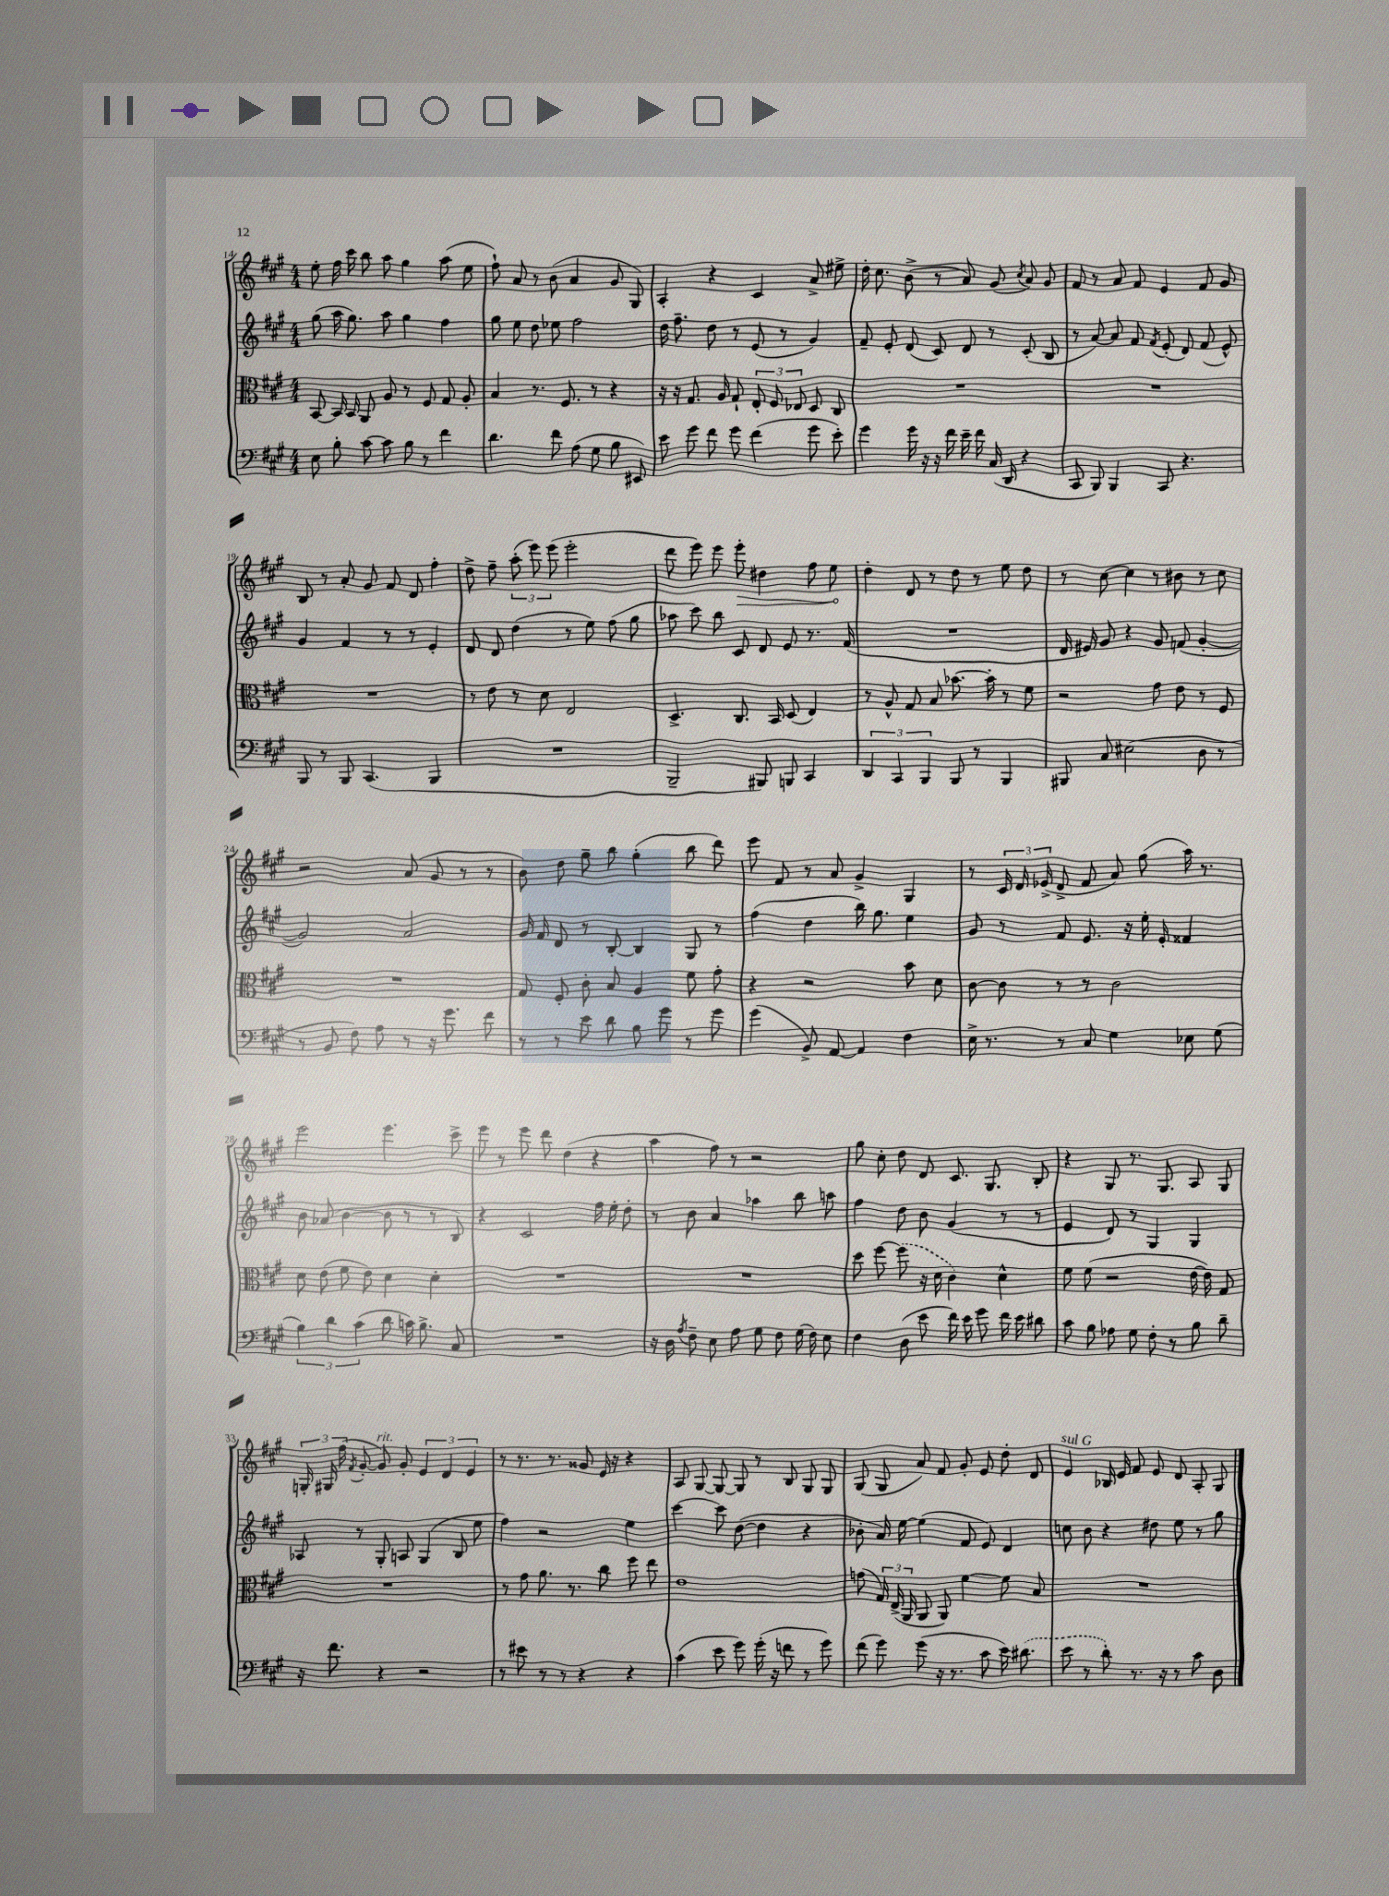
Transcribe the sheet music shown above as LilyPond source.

<<
\new StaffGroup <<
\new Staff = "s0" {
    \clef treble \key a \major \numericTimeSignature \time 4/4
    \autoBeamOff e''8-. fis''16 cis'''16 b''8 a''8 gis''4 a''8( e''8 |
    fis''8-!) a'8 r8 b'8( a'4 gis'8 gis8) |
    a4-. r4 cis'4 a'8-> eis''8-> |
    d''16-. cis''8. b'8->( r8 a'8) gis'8( \acciaccatura { cis''8 } a'8) gis'8 |
    fis'8 r8 a'8 fis'8 e'4 fis'8 gis'8 |
    b8 r8 a'8-. gis'8 fis'8 d'8 fis''4-. |
    d''8-> fis''8-- \tuplet 3/2 { a''8-.( e'''8) e'''8( } e'''2-. |
    d'''8 e'''8) e'''8 \once \override Hairpin.circled-tip = ##t e'''8-.\> dis''4 fis''8 e''8\! |
    d''4-. d'8 r8 d''8 r8 e''8 d''8 |
    r8 cis''8~ cis''4 r8 bis'8 r8 cis''8 |
    r2 a'8( gis'8 r8 r8 |
    b'8) d''8 gis''8-- b''8 gis''4-.( b''8 d'''8) |
    e'''8 fis'8 r8 a'8 gis'4-> gis4 |
    r8 \tuplet 3/2 { cis'16 d'16 ees'16->( } d'8-> fis'8 a'8) gis''8( a''16) r8. |
    e'''2 e'''4. cis'''8-> |
    e'''8 r8 e'''8 d'''8 d''4( r4 |
    a''4 fis''8) r8 r2 |
    gis''8 cis''8-. d''8 d'8 cis'8. gis8. b8-. |
    r4 gis8 r8. gis8. a8 gis8 |
    \tuplet 3/2 { g16-. gis16 fis''16( } \acciaccatura { fis'8 } gis'8~-. gis'8^\markup { \italic "rit." }) gis'8-. \tuplet 3/2 { e'4 d'4 e'4 } |
    r8 r8. r8. gisis'8 e'16 r16 r4 |
    a8 gis8~ gis8~ gis8 r8 b8 gis8 gis8 |
    gis8( gis8 a'8) fis'8 gis'8-. e'8 d''8-. d'8 |
    e'4^\markup { \italic "sul G" } bes16 e'16 fis'8 e'8 d'8 a8-. gis8 \bar "|." |
}
\new Staff = "s1" {
    \clef treble \key a \major \numericTimeSignature \time 4/4
    \autoBeamOff gis''8( a''16 gis''8.) a''8 gis''4 fis''4 |
    gis''8 e''8 d''8 ees''8 fis''2 |
    d''16 fis''8.-- d''8 r8 e'8( r8 gis'4) |
    fis'8-- e'8-. d'8( cis'8) d'8 r8 cis'8-.( b8 |
    r8 a'8~) a'8 fis'8 \acciaccatura { fis'8 } e'8-.( d'8) fis'8( e'8-^) |
    gis'4 fis'4 r8 r8 e'4-. |
    d'8 d'8 d''4( r8 e''8) fis''8( gis''8 |
    aes''8 cis'''8) b''8 cis'8 d'8 e'8 r8. fis'16( |
    R1 |
    d'16 eis'16) gis'8 r4 gis'8 f'8( gis'4~-. |
    gis'2) a'2 |
    gis'16 fis'16 d'8 r8 b8~-. b4 gis8 r8 |
    fis''4( d''4 b''16) gis''8. e''4 |
    gis'8 r8 fis'8 e'8. r16 e''16-. e'16-. fisis'4 |
    b'8 aes'8( b'4~ b'8 r8 r8 b8) |
    r4 cis'2 fis''16 e''16-. d''8-. |
    r8 b'8 a'4 aes''4 b''8 a''8 |
    fis''4 d''8 b'8 gis'4( r8 r8 |
    e'4 d'8) r8 gis4 gis4 |
    aes8 r8 gis8-. a8 gis4( b8 e''8 |
    fis''4) r2 e''4 |
    cis'''4~ cis'''8 d''8~( d''4 r4 |
    bes'8-. a'16) e''16~ e''4( fis'8 e'8) d'4 |
    c''8 b'8 r4 dis''8 e''8 r8 gis''8 \bar "|." |
}
\new Staff = "s2" {
    \clef alto \key a \major \numericTimeSignature \time 4/4
    \autoBeamOff b,8~ b,16 b,16 a,8 a8 r8 fis8 gis8 a8-. |
    b4 r8. fis8. r8 r4 |
    r16 r16 gis8. a16 gis8-! \tuplet 3/2 { e8-. fis8 ees8 } d8 cis8 |
    R1 |
    R1 |
    R1 |
    r8 e'8 r8 d'8 e2 |
    d4.-> cis8. b,16 d8( e4) |
    r8 a8-^ gis8 b8 bes'8.~ bes'16-. r8 fis'8 |
    r2 gis'8 e'8 r8 fis8 |
    R1 |
    gis8 fis8-. cis'8-. b8 a4 fis'8 gis'8-. |
    r4 r2 b'8 d'8 |
    cis'8~ cis'8 r8 r8 cis'2 |
    d'8 e'8( fis'8 e'8) d'4 d'4-. |
    R1 |
    R1 |
    d''8 fis''8~ \once \slurDashed fis''8( r16 d'16 cis'4) d'4-^ |
    fis'8 fis'8( r2 e'16~ e'16) gis8 |
    R1 |
    r8 gis'8 a'8. r8. cis''8 fis''8 e''8 |
    e'1 |
    g'8( \tuplet 3/2 { gis16) e16->( a,16 } a,8 a,8) fis'4~ fis'8 b8 |
    R1 \bar "|." |
}
\new Staff = "s3" {
    \clef bass \key a \major \numericTimeSignature \time 4/4
    \autoBeamOff e8 b8-. cis'8~ cis'8 b8 r8 fis'4 |
    d'4. fis'8 a8( gis8 b8 eis,8) |
    e'8 gis'8 fis'8 gis'8 fis'4( gis'8 e'8-.) |
    gis'4 gis'16 r16 r16 fis'16 e'16-- fis'16 cis16( d,16 r4 |
    cis,8 b,,8) b,,4 cis,8 r4. |
    b,,8 r8 b,,8 cis,4.( b,,4 |
    R1 |
    b,,2-- bis,,8) b,,8 cis,4 |
    \tuplet 3/2 { d,4 cis,4 b,,4 } b,,8 r8 b,,4 |
    bis,,8 cis8 eis2( d8 r8 |
    r8 b,8 fis8) a8 r8 r16 gis'8. fis'8 |
    r8 r8 e'8 d'8 b8 gis'8 r8 gis'8 |
    gis'4( b,8->) a,8~ a,4 fis4 |
    e16-> r8. r8 cis8 gis4 ees8 gis8( |
    \tuplet 3/2 { b4) d'4 cis'4( } d'8 c'16) b8.-> cis8 |
    R1 |
    r16 d16 \acciaccatura { a8 } fis8-- e8 a8 gis8 fis8 gis16( fis16) e8 |
    fis4 d8( e'8 fis'16) e'16 gis'8 fis'16 e'16 dis'8 |
    cis'8 b8 aes8 gis8 fis8-. r8 b8 d'8-- |
    r16 fis'8. r4 r2 |
    r8 eis'8 r8 r8 r4 r4 |
    cis'4( e'8 gis'8) gis'16-.( r16 f'8 r8 gis'8) |
    fis'8( gis'8) gis'8( r16 r8. cis'8 e'16) \once \slurDashed dis'8.( |
    e'8 r8 d'8-.) r8. r16 r8 cis'8 d8 \bar "|." |
}
>>
>>
\layout { \context { \Score currentBarNumber = #14 } }
